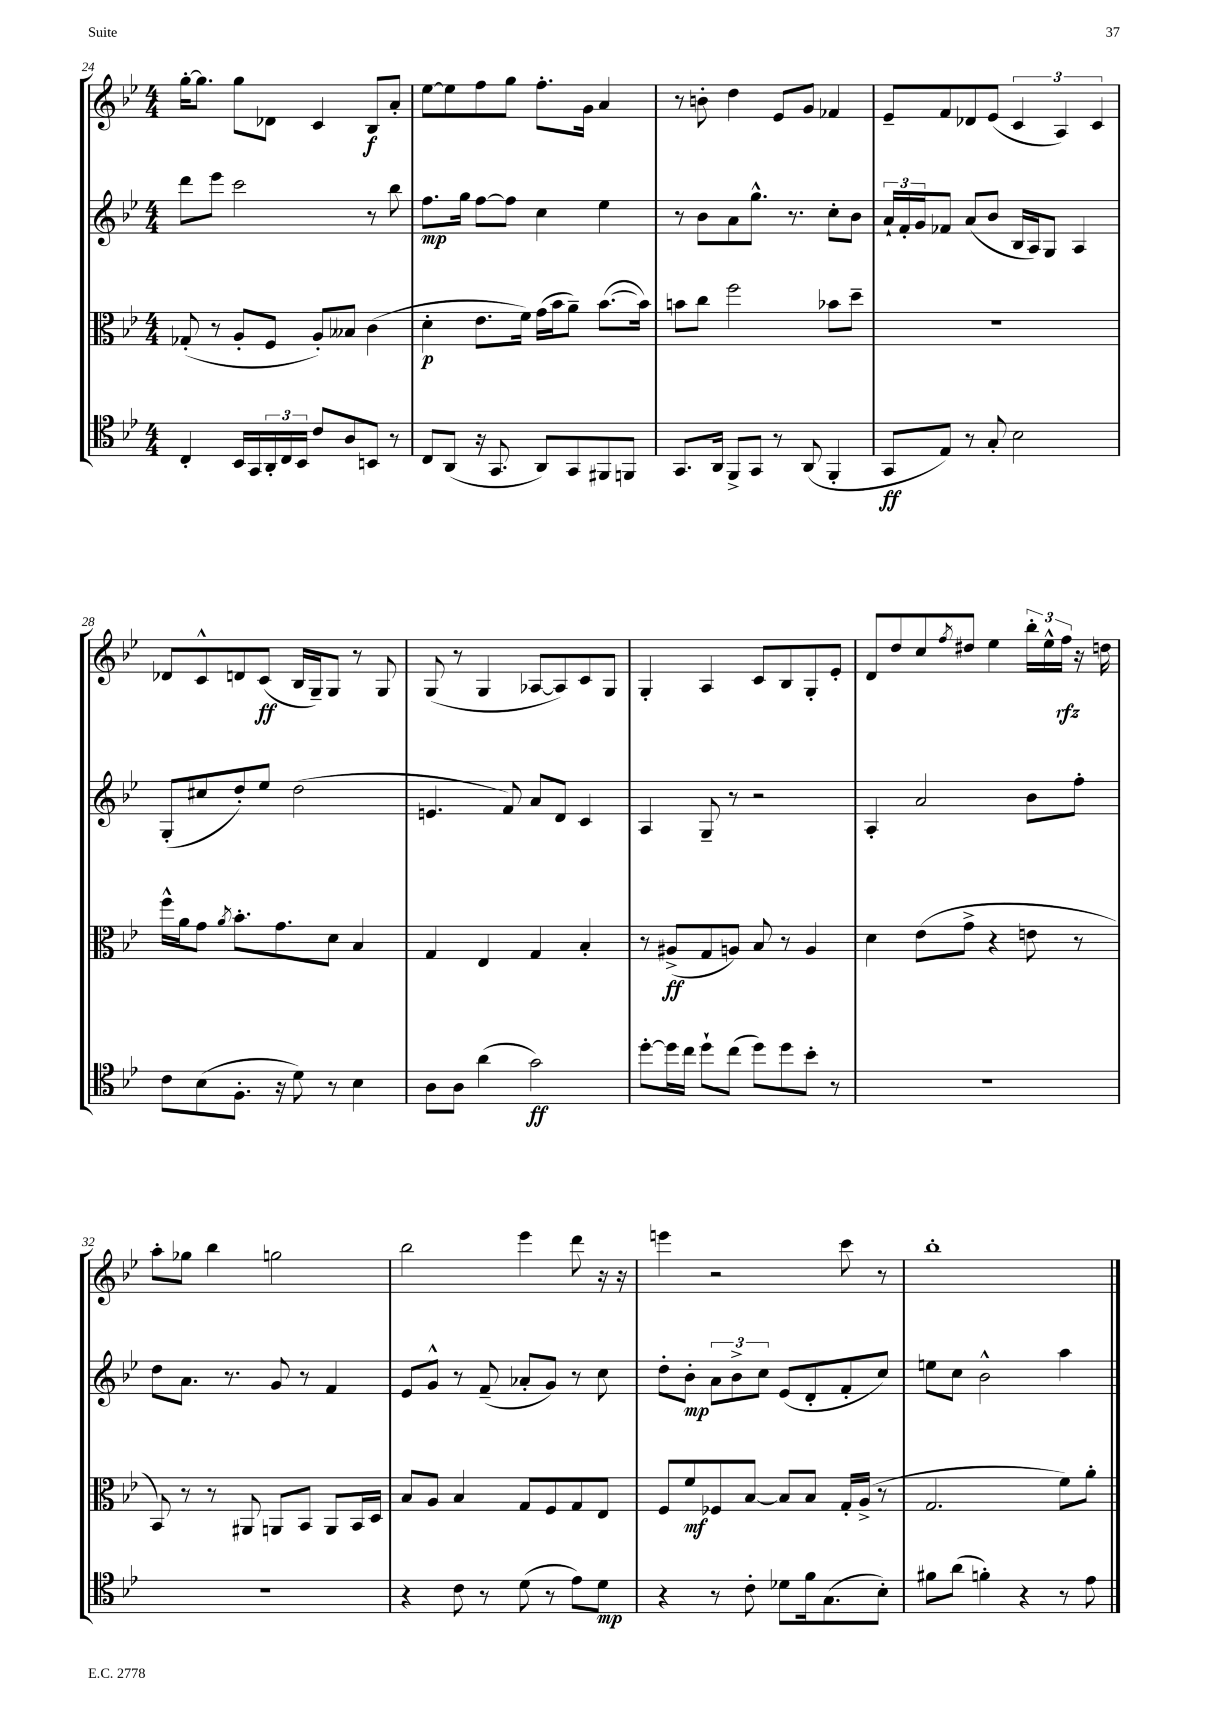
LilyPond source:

<<
\new StaffGroup <<
\new Staff = "s0" {
    \clef treble \key bes \major \numericTimeSignature \time 4/4
    g''16~-. g''8. g''8 des'8 c'4 bes8\f a'8-. |
    ees''8~ ees''8 f''8 g''8 f''8.-. g'16 a'4 |
    r8 b'8-. d''4 ees'8 g'8 fes'4 |
    ees'8-- f'8 des'8 ees'8( \tuplet 3/2 { c'4 a4) c'4 } |
    des'8 c'8-^ d'8 c'8\ff( bes16 g16--) g8 r8 g8 |
    g8( r8 g4 aes8~ aes8) c'8 g8 |
    g4-. a4 c'8 bes8 g8-. ees'8-. |
    d'8 d''8 c''8 \acciaccatura { f''8 } dis''8 ees''4 \tuplet 3/2 { bes''16-. ees''16-^ f''16\rfz } r16 d''16 |
    a''8-. ges''8 bes''4 g''2 |
    bes''2 ees'''4 d'''8 r16 r16 |
    e'''4 r2 c'''8 r8 |
    bes''1-. \bar "|." |
}
\new Staff = "s1" {
    \clef treble \key bes \major \numericTimeSignature \time 4/4
    d'''8 ees'''8 c'''2 r8 bes''8 |
    f''8.\mp g''16 f''8~ f''8 c''4 ees''4 |
    r8 bes'8 a'8 g''8.-^ r8. c''8-. bes'8 |
    \tuplet 3/2 { a'16-! f'16-. g'16 } fes'8 a'8( bes'8 bes16 a16) g8 a4 |
    g8-.( cis''8 d''8-.) ees''8 d''2( |
    e'4. f'8) a'8 d'8 c'4 |
    a4 g8-- r8 r2 |
    a4-. a'2 bes'8 f''8-. |
    d''8 a'8. r8. g'8 r8 f'4 |
    ees'8 g'8-^ r8 f'8--( aes'8-. g'8) r8 c''8 |
    d''8-. bes'8-.\mp \tuplet 3/2 { a'8 bes'8-> c''8 } ees'8( d'8-. f'8-. c''8) |
    e''8 c''8 bes'2-^ a''4 \bar "|." |
}
\new Staff = "s2" {
    \clef alto \key bes \major \numericTimeSignature \time 4/4
    ges8-.( r8 a8-. f8 a8-.) beses8 c'4( |
    d'4-.\p ees'8. f'16) g'16( bes'16 a'8--) bes'8.~( bes'16) |
    b'8 c''8 f''2 bes'8 d''8-- |
    R1 |
    f''16-^ a'16 g'8 \acciaccatura { a'8 } bes'8.-. g'8. d'8 bes4 |
    g4 ees4 g4 bes4-. |
    r8 ais8->\ff( g8 a8) bes8 r8 a4 |
    d'4 ees'8( g'8-> r4 e'8 r8 |
    bes,8) r8 r8 ais,8 a,8 bes,8 a,8 bes,16 d16 |
    bes8 a8 bes4 g8 f8 g8 ees8 |
    f8 f'8\mf fes8 bes8~ bes8 bes8 g16-. a16->( r8 |
    g2. f'8) a'8-. \bar "|." |
}
\new Staff = "s3" {
    \clef tenor \key bes \major \numericTimeSignature \time 4/4
    c4-. bes,16 g,16 \tuplet 3/2 { a,16-. c16 bes,16 } c'8 a8 b,8 r8 |
    c8 a,8( r16 g,8. a,8) g,8 fis,8 f,8 |
    g,8. a,16 f,8-> g,8 r8 a,8( f,4-. |
    g,8\ff ees8) r8 g8-. bes2 |
    c'8 bes8( f8.-. r16 d'8) r8 bes4 |
    a8 a8 a'4( g'2\ff) |
    d''8~-. d''16 c''16 d''8-! c''8( d''8) d''8 bes'8-. r8 |
    R1 |
    R1 |
    r4 c'8 r8 d'8( r8 ees'8) d'8\mp |
    r4 r8 c'8-. des'8 f'16 g8.( bes8-.) |
    fis'8 a'8( f'4-.) r4 r8 ees'8 \bar "|." |
}
>>
>>
\layout { \context { \Score currentBarNumber = #24 } }
